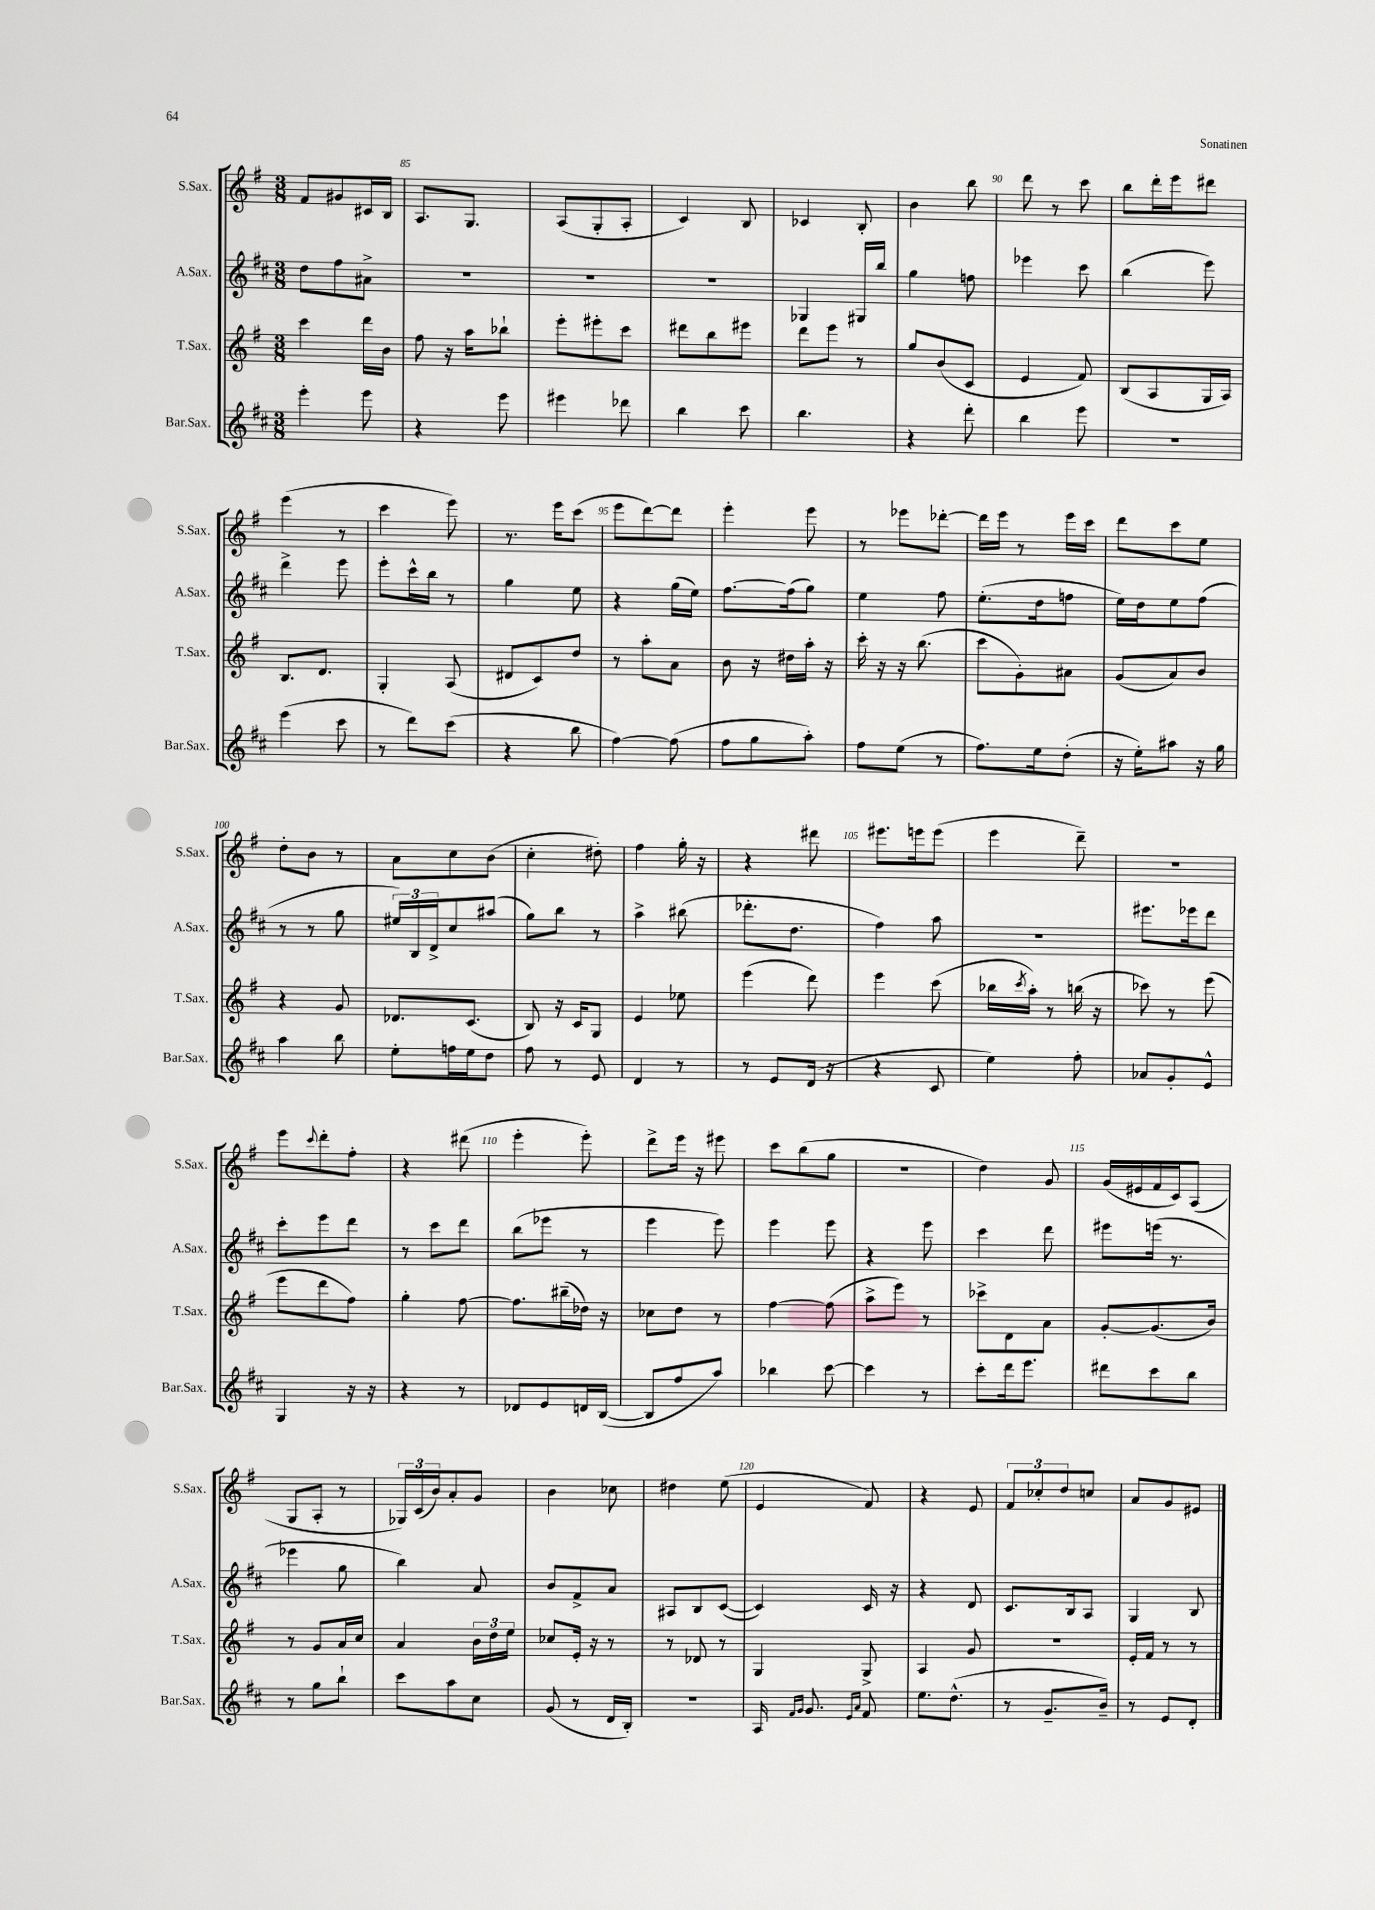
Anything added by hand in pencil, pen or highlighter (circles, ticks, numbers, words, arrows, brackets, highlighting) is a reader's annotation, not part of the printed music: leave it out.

**kern	**kern	**kern	**kern
*staff4	*staff3	*staff2	*staff1
*clefG2	*clefG2	*clefG2	*clefG2
*k[f#c#]	*k[f#]	*k[f#c#]	*k[f#]
*M3/8	*M3/8	*M3/8	*M3/8
4eee'	4ccc	8dd	8f#
.	.	8ff#	8g#
8eee	16ddd	8a#^	16c#
.	16b	.	16B
=	=	=	=
4r	8ff#	4.r	8.A
.	16r	.	.
.	16aa	.	8.G
8eee	8bb-`	.	.
=	=	=	=
4eee#	8eee'	4.r	(8A
.	8eee#'	.	8G'
8ddd-	8ccc	.	8A'
=	=	=	=
4bb	8ddd#	4.r	4c)
.	8bb	.	.
8ccc#	8eee#	.	8B
=	=	=	=
4.bb	8ddd	4G-	4c-
.	8eee	.	.
.	8r	16G#	8B'
.	.	16bb	.
=	=	=	=
4r	8gg	4gg	4b
.	(8b	.	.
8ddd'	8c	8ff	8bb
=	=	=	=
4bb	4e	4eee-	8ddd
.	.	.	8r
8eee	8f#)	8ccc#	8ccc
=	=	=	=
4.r	(8B	(4bb	8bb
.	8A	.	16ddd'
.	.	.	16eee
.	16G	8eee)	8ddd#
.	16A)	.	.
=	=	=	=
(4eee	8.B	4ddd^	(4eee
.	8.d	.	.
8ccc#	.	8eee	8r
=	=	=	=
8r	4G'	8eee'	4ccc
8ddd)	.	16ccc#^^	.
.	.	16bb	.
(8ccc#	(8A	8r	8eee)
=	=	=	=
4r	8d#	4gg	8.r
.	8c)	.	.
.	.	.	16eee
8bb	8dd	8ee	(8ccc
=	=	=	=
[4ff#)	8r	4r	8eee
.	8aa'	.	[8ddd)
(8ff#]	8a	(16gg	8ddd]
.	.	16ee)	.
=	=	=	=
8ff#	8b	[8.ff#	4eee'
8gg	16r	.	.
.	16dd#	(16ff#]	.
8aa')	16aa'	8gg)	8eee
.	16r	.	.
=	=	=	=
8ff#	16ccc'	4ee	8r
.	16r	.	.
(8ee	16r	.	8eee-
.	(8.bb	.	.
8r	.	8ff#	[8ddd-'
=	=	=	=
8.ff#)	8ccc	(8.ee'	16ddd-]
.	.	.	16eee
.	8g')	.	8r
16ee	.	16dd	.
(8dd'	8a#	8ff	16eee
.	.	.	16ccc
=	=	=	=
16r	(8g	16ee)	8ddd
16ee')	.	16dd	.
8aa#	8a)	8ee	8ccc
16r	8b	(8ff#	8ee
16gg	.	.	.
=	=	=	=
4aa	4r	8r	8dd'
.	.	8r	8b
8bb	8g	8gg	8r
=	=	=	=
8ee'	8.d-	24ee#)	8a
.	.	24B	.
.	.	24d^	.
16ff	.	8cc#	8cc
16ee	(8.c	.	.
8dd	.	(8aa#	(8b
=	=	=	=
8ff#	8B)	8gg)	4cc'
8r	16r	8bb	.
.	16c	.	.
8e	8G	8r	8dd#')
=	=	=	=
4d	4e	4aa^	4ff#
8r	8ee-	(8bb#	16gg'
.	.	.	16r
=	=	=	=
8r	(4eee	8.ddd-'	4r
8e	.	.	.
.	.	8.dd	.
(16d	8ddd)	.	8ddd#
16r	.	.	.
=	=	=	=
4r	4eee	4ff#)	8.eee#
.	.	.	16eee
8c#	(8ccc	8aa	(8eee
=	=	=	=
4ee)	16bb-	4.r	4eee
.	8qccc	.	.
.	16aa')	.	.
.	8r	.	.
8ff#'	(16bb	.	8ddd~)
.	16r	.	.
=	=	=	=
8a-	8ccc-)	8.eee#	4.r
8g'	8r	.	.
.	.	16eee-	.
8e^^	(8eee	8ddd	.
=	=	=	=
4G	8eee	8ccc#'	8eee
.	.	.	8qqccc
.	8ddd	8eee	8ddd'
16r	8ff#)	8ddd	8ff#'
16r	.	.	.
=	=	=	=
4r	4gg'	8r	4r
.	.	8ccc#	.
8r	[8ff#	8ddd	(8ddd#
=	=	=	=
8d-	8.ff#]	(8bb	4eee'
8e	.	8eee-	.
.	(16bb#~	.	.
16d	16dd-)	8r	8eee')
([16B	16r	.	.
=	=	=	=
8B]	8cc-	4eee	8ddd^
8ff#	8dd	.	16eee
.	.	.	16r
8aa)	8r	8eee)	8eee#
=	=	=	=
4bb-	[4ff#	4eee	8ccc
.	.	.	(8bb
[8ccc#	(8ff#]	8eee	8gg
=	=	=	=
4ccc#]	8aa^	4r	4.r
.	8eee)	.	.
8r	8r	8eee	.
=	=	=	=
8ccc#'	8ccc-^	4ccc#	4dd)
16ddd	8d	.	.
8.eee	.	.	.
.	8a	8ddd	8g
=	=	=	=
8ddd#	[8g'	8eee#	(16g
.	.	.	16e#
8ccc#	(8.g]	(16eee	16f#
.	.	8.r	16c)
8bb	.	.	(8A
.	16b)	.	.
=	=	=	=
8r	8r	4eee-	8G
8gg	8g	.	8A'
8bb`	16a	8gg	8r
.	16cc	.	.
=	=	=	=
8ccc#	4a	4bb)	24G-)
.	.	.	(24c
.	.	.	24b)
8aa	.	.	8a'
8cc#	24b	8a	8g
.	24dd	.	.
.	24ee	.	.
=	=	=	=
(8g	8cc-	8b	4b
8r	16e'	8f#^	.
.	16r	.	.
16d	8r	8a	8cc-
16B')	.	.	.
=	=	=	=
4.r	8r	8A#	4dd#
.	8d-	8B	.
.	8r	([8c#	(8ee
=	=	=	=
16A	4G	4c#])	4e
16qqf#	.	.	.
16qqg	.	.	.
8.g	.	.	.
16qqe	.	.	.
16qqa	.	.	.
8f#	8G^	16c#	8f#)
.	.	16r	.
=	=	=	=
8.ee	4A	4r	4r
(8.dd^^	.	.	.
.	8g	8d	8e
=	=	=	=
8r	4.r	8.c#	12f#
.	.	.	12cc-'
8.g~	.	.	.
.	.	.	12dd
.	.	16B	.
.	.	8A	8cc
16b~)	.	.	.
=	=	=	=
8r	16e'	4G	8a
.	16f#	.	.
8e	8r	.	8g
8d'	8r	8B	8e#
==	==	==	==
*-	*-	*-	*-
